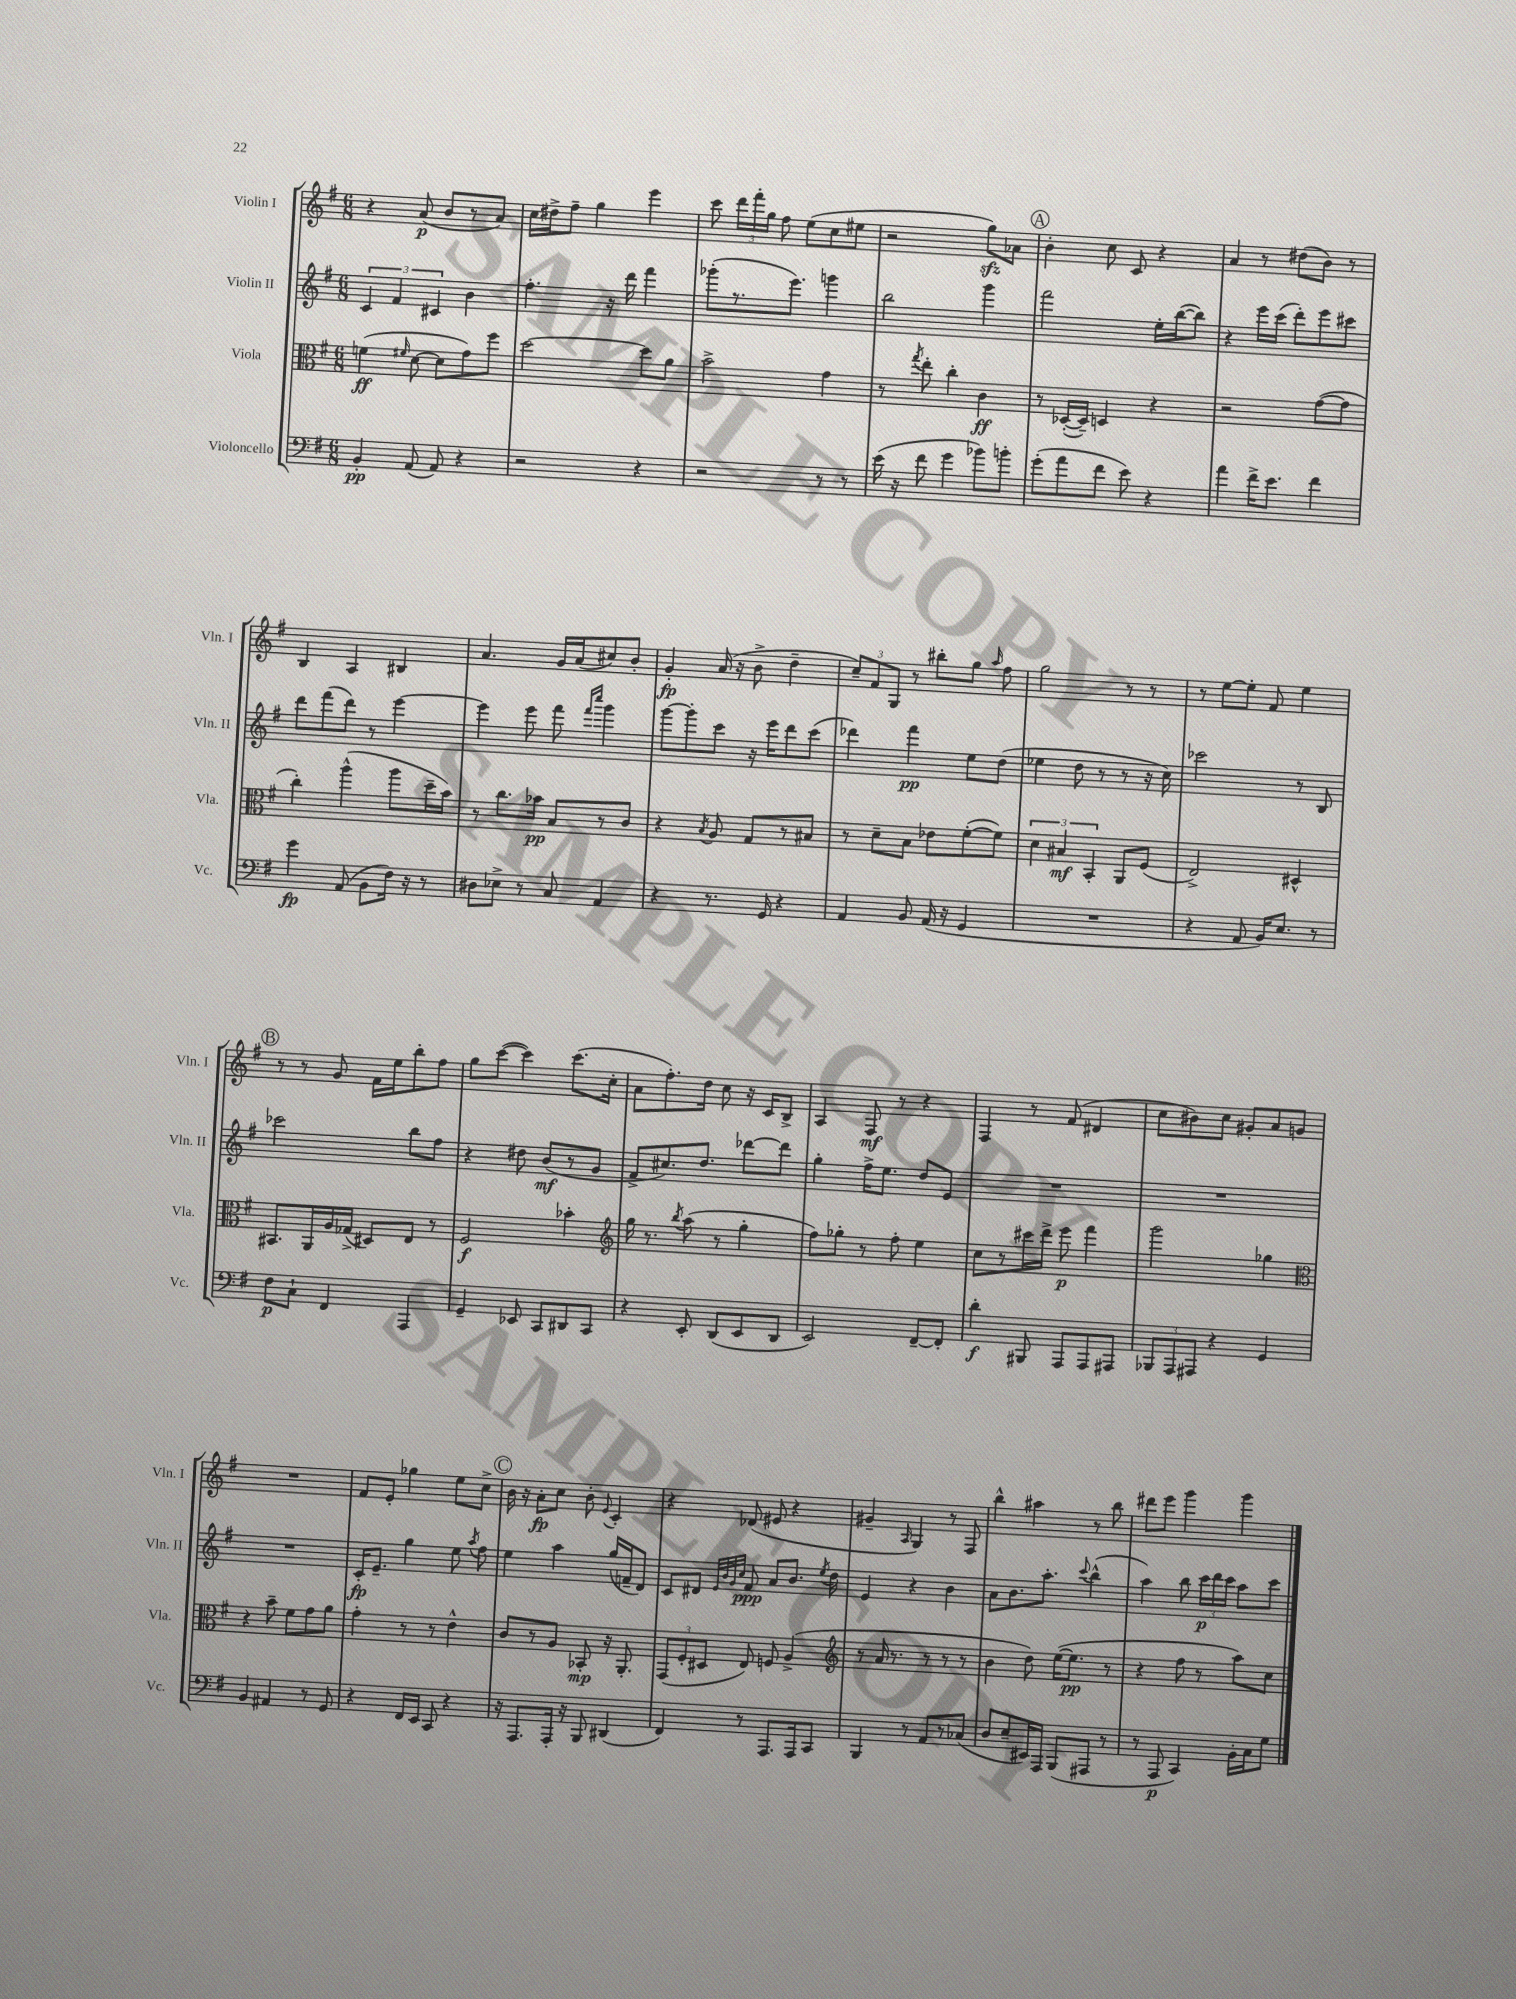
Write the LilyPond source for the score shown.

<<
\new StaffGroup <<
\new Staff = "s0" \with { instrumentName = "Violin I" shortInstrumentName = "Vln. I" } {
    \clef treble \key g \major \numericTimeSignature \time 6/8
    \autoBeamOff r4 a'8\p( b'8[ r8 a'8]) |
    c''16[ dis''16-> fis''8]-- g''4 e'''4 |
    c'''8 \tuplet 3/2 { d'''16[ fis'''16-. g''16] } fis''8 e''8[( c''8 eis''8] |
    r2 g''8[\sfz) aes'8] |
    \mark \markup { \circle "A" } b'4-. c''8 c'8 r4 |
    a'4 r8 dis''8[( b'8]) r8 |
    b4 a4 bis4 |
    a'4. g'16[ a'16( cis''8) b'8]-. |
    g'4-.\fp a'16( r16 b'8-> d''4-- |
    \tuplet 3/2 { c''8[--) fis'8 g8] } r8 bis''8[-. g''8] \grace { a''16 } fis''8 |
    g''2 r8 r8 |
    r8 e''8[~ e''8]-. fis'8 e''4 |
    \mark \markup { \circle "B" } r8 r8 g'8 fis'16[ e''16 b''8-. fis''8] |
    g''8[ c'''8]~( c'''4) c'''8.[( c''16]-. |
    a'8[ fis''8.-.) d''16] c''8 r16 c'16[ b8]-> |
    a4 fis8\mf r8 r4 |
    fis4 r8 fis'8( dis'4 |
    c''8[ bis'8) c''8] gis'8[-. a'8 g'8] |
    R2. |
    fis'8[ e'8]-. ges''4 e''8[ c''8]-> |
    \mark \markup { \circle "C" } b'16 r16 a'8[-.\fp c''8] b'8-. \appoggiatura { e'8 } c'4-. |
    r4 des'8( eis'8 r4 |
    gis'4-- \grace { a16 } g4) r8 fis8 |
    b''4-^ ais''4 r8 b''8 |
    dis'''8[ e'''8] g'''4 g'''4 \bar "|." |
}
\new Staff = "s1" \with { instrumentName = "Violin II" shortInstrumentName = "Vln. II" } {
    \clef treble \key g \major \numericTimeSignature \time 6/8
    \autoBeamOff \tuplet 3/2 { c'4 fis'4 cis'4 } b'4 |
    fis''4.-. r16 d'''16 fis'''4 |
    ges'''8[-.( r8. e'''8.]) g'''4 |
    b''2 g'''4 |
    \mark \markup { \circle "A" } fis'''2 e''16[-. b''16~( b''8]) |
    r4 e'''16[ c'''16]( d'''8[-.) e'''8 cis'''8] |
    d'''8[ fis'''8( d'''8]) r8 e'''4~ |
    e'''4 e'''8 fis'''8 \grace { fis'''16[ c''''16] } g'''4 |
    g'''8[~ g'''8-. c'''8] r16 e'''16[ d'''8 c'''8]( |
    des'''4) fis'''4\pp e''8[ d''8]( |
    ees''4 d''8 r8 r8 r16 c''16) |
    ces'''2 r8 b8 |
    \mark \markup { \circle "B" } ces'''2 b''8[ fis''8] |
    r4 dis''8 b'8[\mf( r8 g'8] |
    fis'8[-> cis''8.) d''8.] des'''8[~ des'''8] |
    g''4-. fis''16[-> e''8.] d''8[ e'8] |
    R2. |
    R2. |
    R2. |
    c'16[-.\fp e'8.]-- g''4 e''8 \acciaccatura { a''8 } fis''8 |
    \mark \markup { \circle "C" } e''4 a''4 g''16[( f'16-- d'8]) |
    c'8[ dis'8] \grace { e'32[ b'32 g'32 c''32] } fis'8\ppp a'8[ b'8.] \acciaccatura { e''8 } d''16 |
    e'4 r4 b'4 |
    a'8[ b'8. a''8.]-. \appoggiatura { c'''8 } b''4-^( |
    a''4) b''8 \tuplet 3/2 { c'''16[\p d'''16 c'''16] } a''8[ c'''8] \bar "|." |
}
\new Staff = "s2" \with { instrumentName = "Viola" shortInstrumentName = "Vla." } {
    \clef alto \key g \major \numericTimeSignature \time 6/8
    \autoBeamOff f'4\ff( \grace { fis'16 } d'8~ d'8[ g'8) fis''8] |
    d''2~ d''8[ a'8] |
    b'2-> g'4 |
    r8 \acciaccatura { g''8 } e''8-. c''4-. c'4\ff |
    \mark \markup { \circle "A" } r8 des16[~-.( des16]--) d4 r4 |
    r2 g'8[~( g'8] |
    c''4-.) a''4-^( a''8[ d''16-- b'16]) |
    r8 c''8.[ bes'16]\pp b8[ r8 c'8] |
    r4 \acciaccatura { b8 } a8 g8[ r8 bis8] |
    r8 d'8[-- b8] ees'8[ fis'8~-.( fis'8]) |
    \tuplet 3/2 { d'4 bis4\mf b,4-. } a,8[ fis8]( |
    e2->) dis4-^ |
    \mark \markup { \circle "B" } bis,8.[ a,16 a16 ges16]->( dis8[) e8] r8 |
    fis2\f bes'4-. |
    \clef treble g''16 r8. \acciaccatura { b''8 } a''8( r8 g''4-. |
    fis''8[) ges''8]-. r8 fis''8-. e''4 |
    c''8[ r8 cis'''16 d'''16]-> e'''8\p fis'''4 |
    g'''2 ges''4 |
    \clef alto r4 b'8-- fis'8[ g'8 a'8] |
    g'4-. r8 r8 e'4-^ |
    \mark \markup { \circle "C" } c'8[ r8 a8] bes,8-.\mp r16 a,8.-. |
    \tuplet 3/2 { g,8[( fis8-. dis8] } e8) f8 a4->( |
    \clef treble r8 a'16 r8. r8 r8 r8 |
    b'4 d''8) e''16[~( e''8.]\pp r8 |
    r4 fis''8 r8 a''8[) c''8] \bar "|." |
}
\new Staff = "s3" \with { instrumentName = "Violoncello" shortInstrumentName = "Vc." } {
    \clef bass \key g \major \numericTimeSignature \time 6/8
    \autoBeamOff b,4-.\pp a,8( a,8) r4 |
    r2 r4 |
    r2 r8 r8 |
    e'16( r16 fis'8 g'4 bes'8[) b'8]-. |
    \mark \markup { \circle "A" } g'8[-.( a'8 fis'8] e'8) r4 |
    a'4 fis'16[-> e'8.] fis'4 |
    g'4\fp a,8( b,8[ fis16]) r16 r8 |
    dis8[ ees8]-> r8 c8 a,4 |
    r4 r8. g,16 r4 |
    a,4 b,8 a,16( r16 g,4 |
    R2. |
    r4 a,8 b,16[) e8.] r8 |
    \mark \markup { \circle "B" } fis8[\p c8]-! fis,4 a,,4 |
    g,4-- ees,8 c,8[ dis,8 c,8] |
    r4 e,8-. d,8[( e,8 d,8] |
    e,2) fis,8[~-- fis,8]-. |
    d'4-.\f bis,,8 a,,8[ a,,8 ais,,8] |
    \tuplet 3/2 { bes,,8[ a,,8 ais,,8] } r4 g,4 |
    b,4 ais,4 r8 g,8 |
    r4 fis,16[ e,16] c,8 r4 |
    \mark \markup { \circle "C" } r16 a,,8.[ a,,16]-. r16 b,,8 dis,4( |
    fis,4) r8 a,,8.[ a,,16 c,8] |
    b,,4 r8 a,8[ r8 ces8]( |
    d8[ e8-- eis,16) a,,16] b,,8[( ais,,8] r8 |
    r8 a,,8\p c,4) b,16[-. c16 g8] \bar "|." |
}
>>
>>
\layout { \context { \Score \remove "Bar_number_engraver" } }
